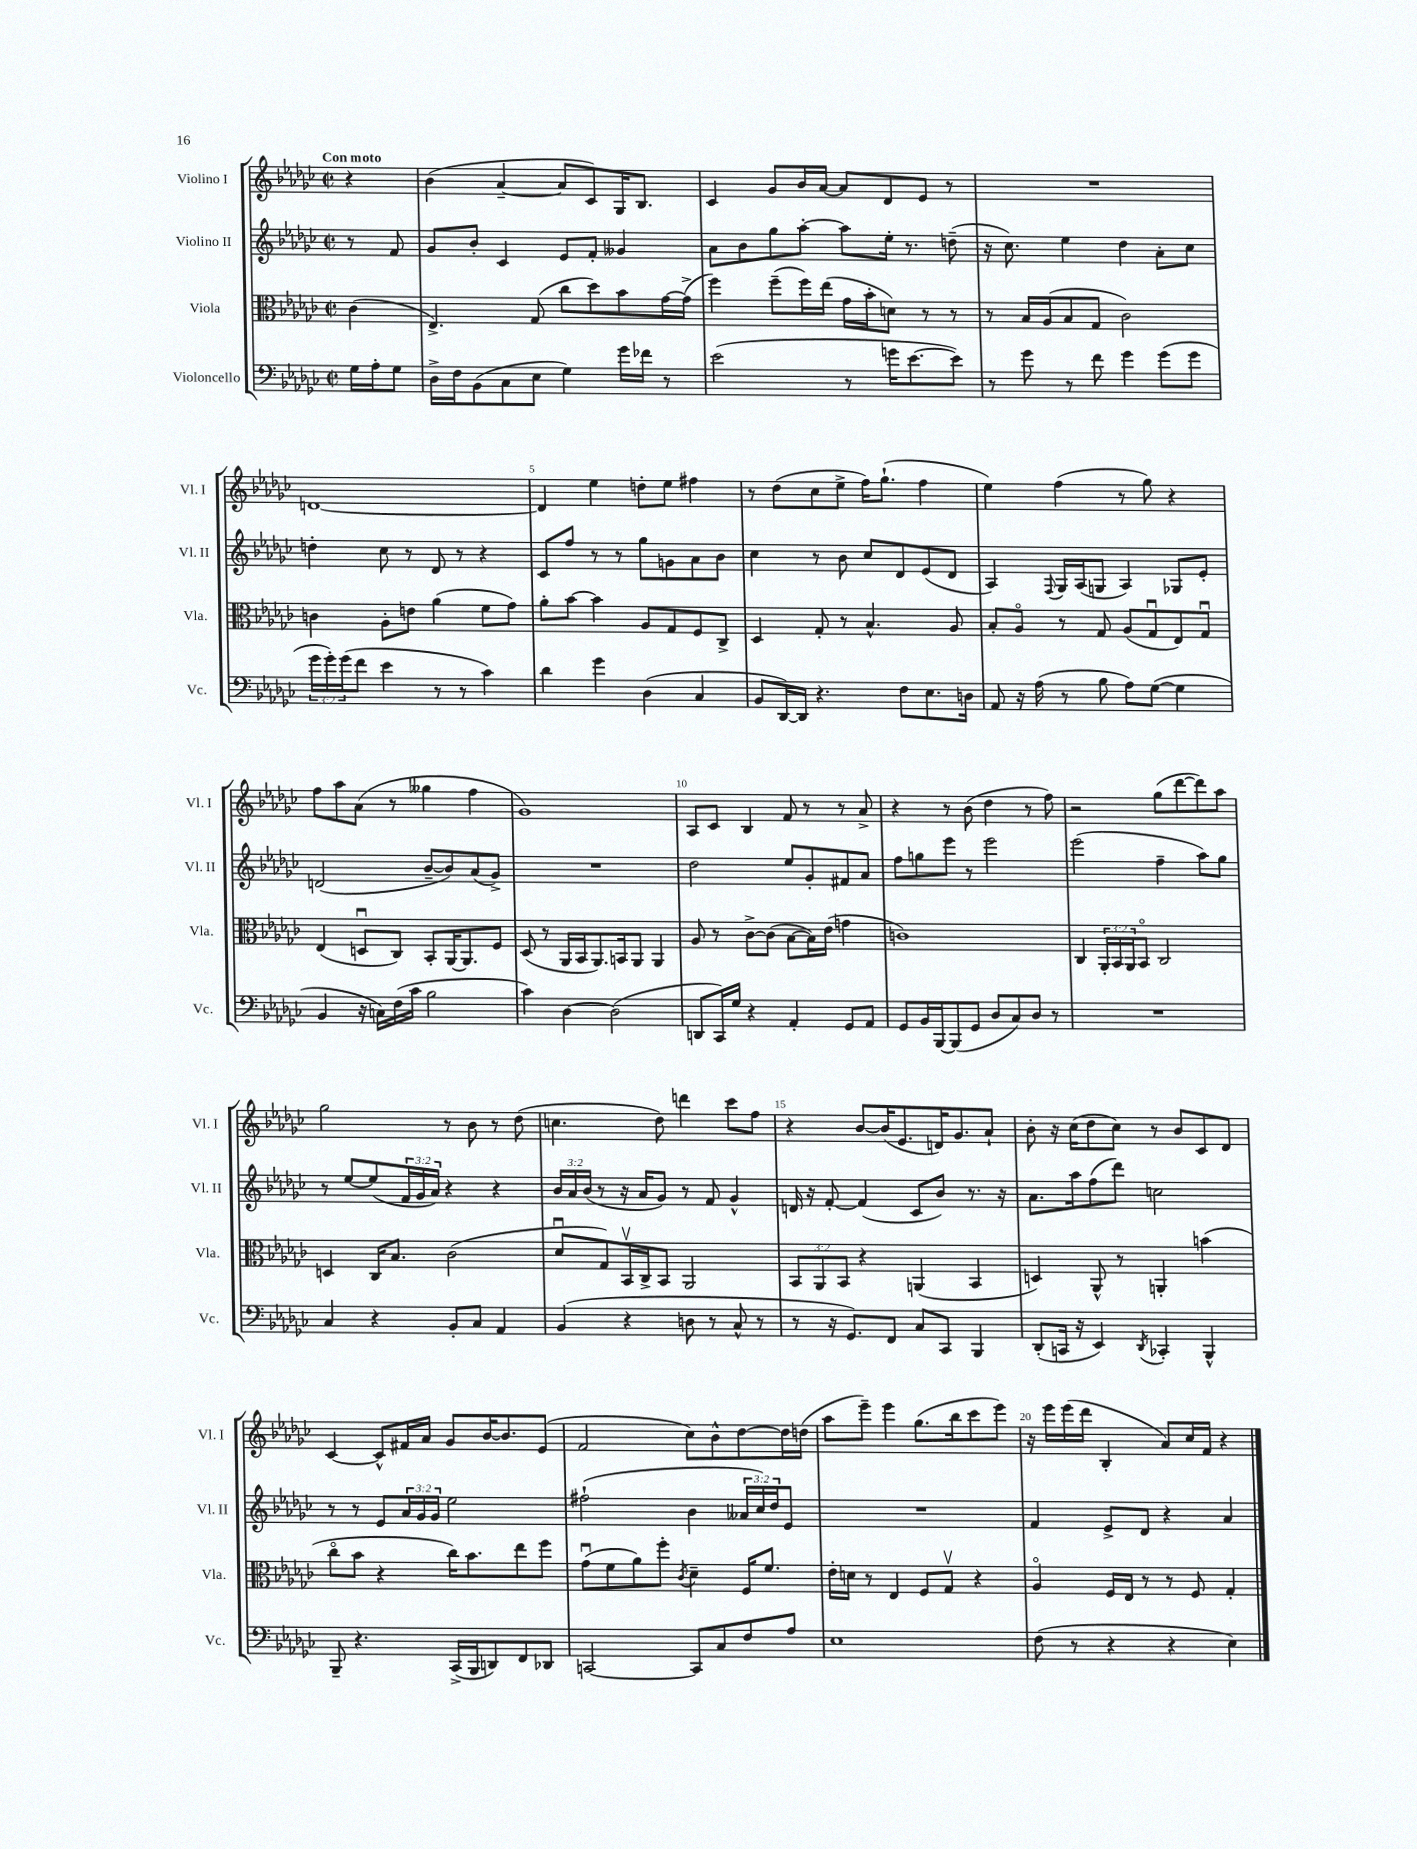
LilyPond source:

<<
\new StaffGroup <<
\new Staff = "s0" \with { instrumentName = "Violino I" shortInstrumentName = "Vl. I" } {
    \clef treble \key ges \major \defaultTimeSignature \time 2/2 \partial 4 \tempo "Con moto"
    r4 |
    bes'4( aes'4~-- aes'8 ces'8) ges16 bes8. |
    ces'4 ges'8 bes'16 aes'16~ aes'8 des'8 ees'8 r8 |
    R1 |
    d'1~ |
    d'4 ees''4 d''8-. ees''8 fis''4 |
    r8 des''8( ces''8 ees''8-> f''16) ges''8.-!( f''4 |
    ees''4) f''4( r8 ges''8) r4 |
    f''8 aes''8 aes'8( r8 geses''4 f''4 |
    ges'1) |
    aes8 ces'8 bes4 f'8 r8 r8 aes'8-> |
    r4 r8 bes'8( des''4 r8 f''8) |
    r2 ges''8( des'''8~ des'''8) aes''8 |
    ges''2 r8 bes'8 r8 des''8( |
    c''4. des''8) d'''4 ces'''8 f''8 |
    r4 bes'8~ bes'16( ees'8. d'16) ges'8. aes'8-! |
    bes'8-. r16 ces''16( des''8 ces''8) r8 bes'8 ces'8 des'8 |
    ces'4~ ces'8-^ fis'16 aes'16 ges'8 bes'16~ bes'8. ees'8( |
    f'2 ces''8) bes'8-^ des''8~ des''16 d''16( |
    aes''8 ees'''8--) ees'''4 ges''8.( bes''16 ces'''8 ees'''8) |
    r16 ees'''16 ees'''16( des'''16 bes4-. aes'8) ces''16 f'16 r4 \bar "|." |
}
\new Staff = "s1" \with { instrumentName = "Violino II" shortInstrumentName = "Vl. II" } {
    \clef treble \key ges \major \defaultTimeSignature \time 2/2 \override Staff.TupletNumber.text = #tuplet-number::calc-fraction-text \partial 4
    r8 f'8 |
    ges'8 bes'8-. ces'4 ees'8 f'8-. geses'4 |
    aes'8 bes'8 ges''8 aes''8~-. aes''8 ees''16-. r8. d''8--( |
    r16 ces''8.) ees''4 des''4 aes'8-. ces''8 |
    d''4-. ces''8 r8 des'8 r8 r4 |
    ces'8 f''8 r8 r8 ges''8 g'8 aes'8 bes'8 |
    ces''4 r8 bes'8 ces''8 des'8 ees'8( des'8 |
    aes4) \appoggiatura { f8 } ges16 aes16( g8 aes4) ges8 ees'8-. |
    d'2( bes'8~-- bes'8) aes'8( ges'8->) |
    R1 |
    des''2 ees''8 ges'8-. fis'8 aes'8 |
    f''8 g''8 ees'''8 r8 ees'''2 |
    ees'''2( f''4-- aes''8) ges''8 |
    r8 ees''8~ ees''8( \tuplet 3/2 { f'16 ges'16 aes'16) } r4 r4 |
    \tuplet 3/2 { bes'16 aes'16 bes'16( } r8 r16 aes'16 ges'8) r8 f'8 ges'4-^ |
    d'16 r16 f'8~-. f'4( ces'8 bes'8) r8. r16 |
    aes'8. aes''16 f''8( des'''8) c''2 |
    r8 r8 ees'8 \tuplet 3/2 { aes'16 ges'16 ges'16 } ees''2 |
    fis''2-!( bes'4 \tuplet 3/2 { aeses'16 ces''16) des''16 } ees'8 |
    R1 |
    f'4 ees'8-> des'8 r4 aes'4 \bar "|." |
}
\new Staff = "s2" \with { instrumentName = "Viola" shortInstrumentName = "Vla." } {
    \clef alto \key ges \major \defaultTimeSignature \time 2/2 \override Staff.TupletNumber.text = #tuplet-number::calc-fraction-text \partial 4
    ces'4( |
    ees4.->) ges8( ces''8 des''8) bes'8 ges'16~ ges'16->( |
    f''4) f''8--( f''16) ees''16( ges'16 bes'16-. d'8) r8 r8 |
    r8 bes16 aes16( bes8 ges8 ces'2) |
    c'4 aes8-. e'8 aes'4( f'8 ges'8) |
    aes'8-. bes'8~ bes'4 aes8 ges8 f8 ces8-> |
    des4 ges8-. r8 bes4.-^ aes8 |
    bes8-. aes8\flageolet r8 ges8 aes8( ges8\downbow ees8) ges8\downbow |
    ees4( d8\downbow ces8) bes,8-. aes,16~ aes,8. f8 |
    des8( r8 aes,16 bes,16 aes,8.) b,16 aes,8 aes,4 |
    aes8 r8 ces'8~-> ces'8( bes8~ bes16) ees'16( g'4 |
    c'1) |
    ces4 \tuplet 3/2 { aes,16-. bes,16 aes,16 } bes,8\flageolet ces2 |
    d4 ces16 bes8. ces'2( |
    des'8\downbow ges8) bes,16\upbow ces16-> bes,8 aes,2 |
    \tuplet 3/2 { bes,8 aes,8 bes,8 } r4 a,4( bes,4 |
    d4) aes,8-^ r8 a,4-. b'4( |
    ces''8\flageolet bes'8 r4 ces''16) bes'8. ees''8 f''8 |
    ges'8\downbow( f'8 aes'8) f''8-. \acciaccatura { ces'8 } des'4-- f16 f'8. |
    ees'16-. d'16 r8 ees4 f8 ges8\upbow r4 |
    aes4\flageolet f16 ees16 r8 r8 f8 ges4-. \bar "|." |
}
\new Staff = "s3" \with { instrumentName = "Violoncello" shortInstrumentName = "Vc." } {
    \clef bass \key ges \major \defaultTimeSignature \time 2/2 \override Staff.TupletNumber.text = #tuplet-number::calc-fraction-text \partial 4
    ges16 aes16-. ges8 |
    des16-> f16 bes,8( ces8 ees8 ges4) ges'16 fes'16 r8 |
    ees'2( r8 g'16 ees'8.~ ees'8) |
    r8 ges'8 r8 f'8 ges'4 ges'8( ges'8 |
    \tuplet 3/2 { ges'16 ges'16-.) ges'16( } f'8 ees'4 r8 r8 ces'4) |
    des'4 ges'4 des4( ces4 |
    bes,8 des,16~) des,16 r4. f8 ees8. d16 |
    aes,8 r16 aes16( r8 bes8 aes8) ges8~( ges4 |
    bes,4 r16 c16) f16( ces'16 bes2 |
    ces'4) des4~ des2( |
    d,8 ces,16) ges16 r4 aes,4-. ges,8 aes,8 |
    ges,8 bes,16 bes,,16~ bes,,8( ges,8 des8 ces8) des8 r8 |
    R1 |
    ces4 r4 bes,8-. ces8 aes,4 |
    bes,4( r4 d8 r8 ces8-^ r8 |
    r8 r16 ges,8.) f,8 ces8 ces,8 bes,,4 |
    des,8-.( c,16 r16 ees,4) \acciaccatura { des,8 } ces,4-. bes,,4-^ |
    bes,,8-- r4. ces,16->( bes,,16 d,8) f,8 des,8 |
    c,2~ c,8 ces8 f8 aes8 |
    ees1 |
    f8( r8 r4 r4 ees4) \bar "|." |
}
>>
>>
\layout { \context { \Score \override BarNumber.break-visibility = ##(#f #t #t) barNumberVisibility = #(every-nth-bar-number-visible 5) } }
